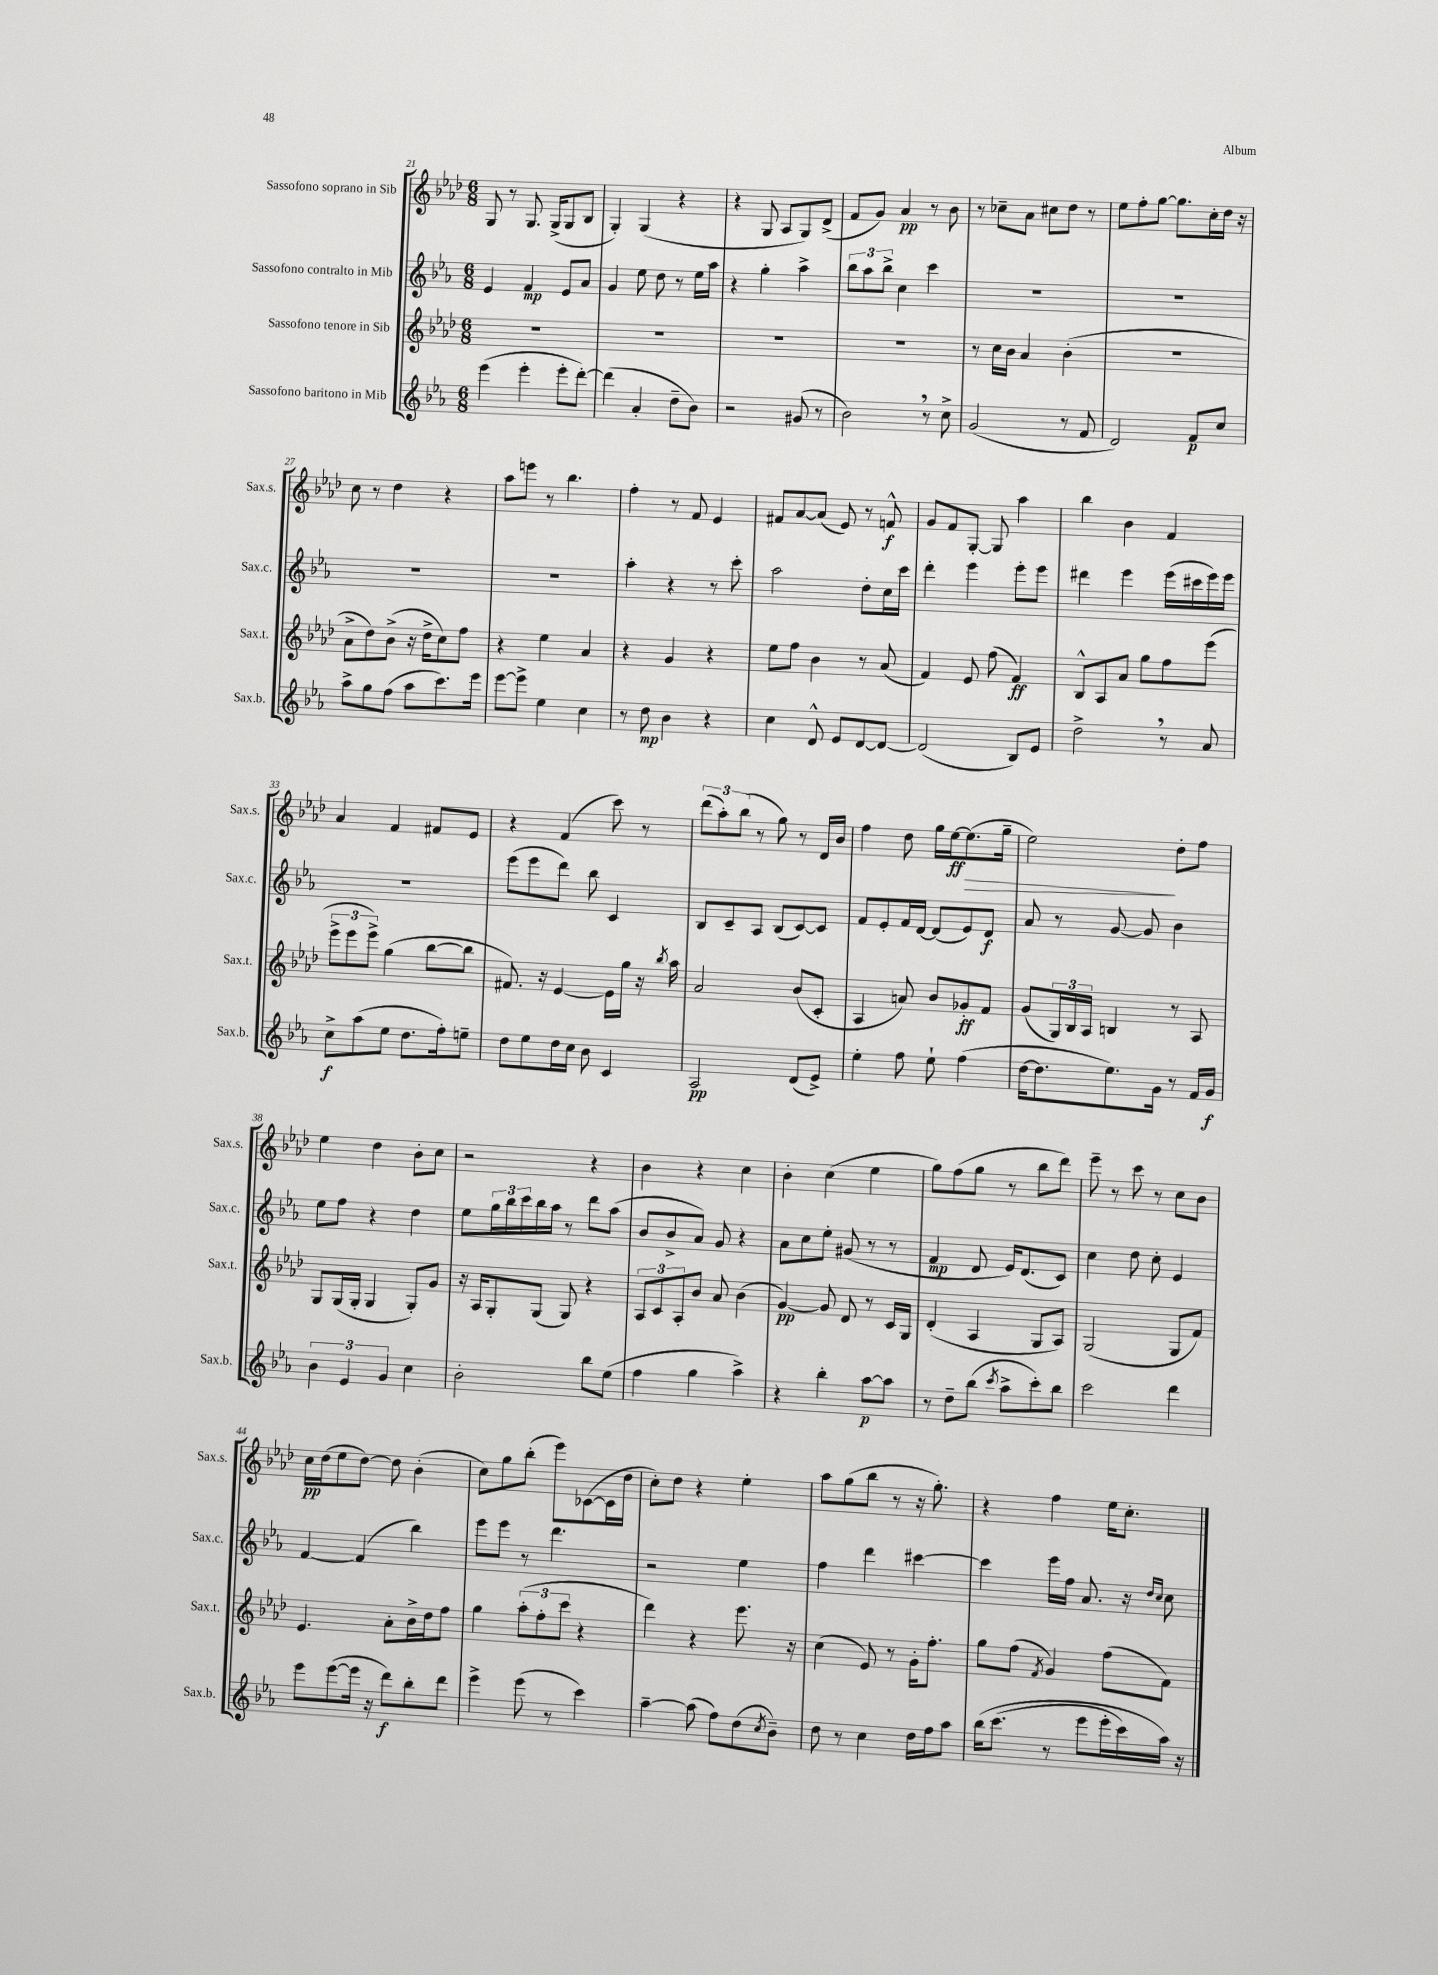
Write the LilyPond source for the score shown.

<<
\new StaffGroup <<
\new Staff = "s0" \with { instrumentName = "Sassofono soprano in Sib" shortInstrumentName = "Sax.s." } {
    \clef treble \key aes \major \numericTimeSignature \time 6/8
    g8 r8 g8. g16->( g8 bes8 |
    g4-.) g4( r4 |
    r4 g8 aes8 g8) des'8->( |
    f'8 g'8) aes'4\pp r8 bes'8 |
    r8 ces''8-- aes'8 cis''8 des''8 r8 |
    ees''8 f''8-. g''8~ g''8. c''16-. des''16 r16 |
    c''8 r8 des''4 r4 |
    aes''8 e'''8 r8 bes''4. |
    f''4-. r8 f'8 ees'4 |
    fis'8 aes'8~ aes'8( ees'8) r8 f'8-^\f |
    g'8 f'8 g8~-. g8 aes''4 |
    bes''4 bes'4 f'4 |
    aes'4 f'4 fis'8 ees'8 |
    r4 f'4( c'''8) r8 |
    \tuplet 3/2 { des'''8( aes''8-.) bes''8( } r8 g''8) r8 des'16 bes'16 |
    f''4 des''8 g''16 ees''16~\ff ees''8.\>( g''16-- |
    ees''2\!) des''8-. f''8 |
    ees''4 des''4 bes'8-. c''8 |
    r2 r4 |
    bes'4 r4 c''4 |
    bes'4-. c''4( ees''4 |
    g''8) f''8( g''8 r8 bes''8 des'''8) |
    ees'''8-- r8 c'''8 r8 c''8 bes'8 |
    c''16\pp des''16( ees''8 des''8~) des''8 bes'4-.( |
    c''8) g''8 bes''8-.( ees'''8) ces'8~( ces'16 des''16 |
    c''8-.) des''8 r4 ees''4-. |
    aes''8 g''8( bes''8 r8 r16 g''8.-.) |
    r4 f''4 ees''16 c''8.-. \bar "|." |
}
\new Staff = "s1" \with { instrumentName = "Sassofono contralto in Mib" shortInstrumentName = "Sax.c." } {
    \clef treble \key ees \major \numericTimeSignature \time 6/8
    ees'4 f'4\mp ees'8 aes'8 |
    g'4 ees''8 d''8 r8 ees''16 aes''16 |
    r4 g''4-. aes''4-> |
    \tuplet 3/2 { bes''8 aes''8 bes''8-> } c''4 c'''4 |
    R2. |
    R2. |
    R2. |
    R2. |
    aes''4-. r4 r8 c'''8-. |
    aes''2 d''8-. c''16 c'''16 |
    d'''4-. ees'''4 ees'''8-. ees'''8 |
    dis'''4 ees'''4 ees'''16( cis'''16 ees'''16) ees'''16 |
    R2. |
    ees'''8( ees'''8 d'''8) bes''8 c'4 |
    bes8 c'8-- aes8 bes8( c'8~) c'8 |
    f'8 ees'8-. f'16 d'16~ d'8( ees'8) d'8\f |
    aes'8 r8 g'8~ g'8 bes'4 |
    ees''8 f''8 r4 d''4 |
    ees''8 \tuplet 3/2 { g''16 bes''16 c'''16 } bes''16 aes''16 r8 d'''8 aes''8( |
    bes'8 bes'8-> aes'8) g'8 r4 |
    aes'8 c''8 ees''8-. gis'8( r8 r8 |
    f'4\mp d'8 ees'16) d'8.( c'8) |
    c''4 d''8 c''8-. ees'4 |
    f'4~ f'4( bes''4) |
    ees'''8 ees'''8 r8 d'''4. |
    r2 ees''4 |
    f''4 d'''4 cis'''4~ |
    cis'''4 ees'''16 f''16 aes'8. r16 \grace { d''16 c''16 } c''8 \bar "|." |
}
\new Staff = "s2" \with { instrumentName = "Sassofono tenore in Sib" shortInstrumentName = "Sax.t." } {
    \clef treble \key aes \major \numericTimeSignature \time 6/8
    R2. |
    R2. |
    R2. |
    R2. |
    r8 c''16 bes'16 aes'4 bes'4-.( |
    R2. |
    aes'8-> des''8) bes'8->( r16 des''16-> c''8) f''8 |
    r4 ees''4 aes'4 |
    r4 g'4 r4 |
    ees''8 f''8 bes'4 r8 aes'8( |
    f'4) ees'8 f''8( f'4\ff) |
    bes8-^ aes8 aes'8 g''8 f''8 ees'''8( |
    \tuplet 3/2 { ees'''8-> ees'''8 ees'''8->) } g''4( bes''8~ bes''8 |
    fis'8.) r16 ees'4~ ees'16 g''16 r16 \acciaccatura { bes''8 } aes''16 |
    aes'2 bes'8( c'8-. |
    aes4 a'8) bes'8 ges'8-.\ff f'8 |
    g'8( \tuplet 3/2 { g16) bes16 aes16 } b4 r8 aes8 |
    g8 g16( g16-. g4 g8-.) g'8 |
    r16 aes16 g8-. g8( g8) r4 |
    \tuplet 3/2 { aes8 c'8 aes8-. } bes'8 aes'8 bes'4( |
    g'4~\pp) g'8 des'8 r8 c'16 g16 |
    des'4-.( aes4 g8 aes8) |
    g2( g8 f'8) |
    ees'4. aes'8-. bes'16-> des''16 f''8 |
    g''4 \tuplet 3/2 { aes''8-.( f''8-. c'''8 } r4 |
    des'''4) r4 ees'''8. r16 |
    c''4( ees'8) r8 g'16-. f''8.-. |
    g''8 f''8( \acciaccatura { f'8 } g'4) f''8( f'8) \bar "|." |
}
\new Staff = "s3" \with { instrumentName = "Sassofono baritono in Mib" shortInstrumentName = "Sax.b." } {
    \clef treble \key ees \major \numericTimeSignature \time 6/8
    ees'''4( ees'''4-. ees'''8-. d'''8~-.) |
    d'''4( aes'4-. d''8-- bes'8) |
    r2 gis'8( r8 |
    bes'2) \breathe r8 c''8-> |
    g'2( r8 f'8 |
    d'2) f'8\p c''8 |
    aes''8-> g''8 f''8( aes''8 c'''8.) ees'''16 |
    ees'''8~ ees'''8-> ees''4 c''4 |
    r8 d''8\mp bes'4 r4 |
    c''4 d'8-^ ees'8 d'8~ d'8~ |
    d'2( bes8) ees'8 |
    d''2-> \breathe r8 aes'8 |
    c''8->\f aes''8( ees''8 d''8. f''16-.) e''8-- |
    d''8 ees''8 d''16 c''16 bes'8 c'4 |
    aes2\pp d'8( ees'8->) |
    ees''4-. f''8 ees''8-! f''4( |
    d''16~ d''8. ees''8.) g'16 r8 f'16 g'16\f |
    \tuplet 3/2 { bes'4 ees'4 g'4 } c''4 |
    bes'2-. bes''8 ees''8( |
    f''4 g''4 aes''4->) |
    r4 bes''4-. aes''8~\p aes''8 |
    r8 d''8-- bes''8( \acciaccatura { c'''8 } aes''8-> c'''8-.) bes''8 |
    c'''2 d'''4 |
    ees'''8 ees'''8~( ees'''16 r16 d'''8\f) bes''8-. d'''8 |
    ees'''4-> ees'''8( r8 c'''4) |
    aes''4~-- aes''8( f''8) d''8( \acciaccatura { c''8 } bes'8--) |
    d''8 r8 c''4 d''16 f''16 aes''8 |
    bes''16\( c'''8.( r8 ees'''8 ees'''16-. c'''16) aes''16\) r16 \bar "|." |
}
>>
>>
\layout { \context { \Score currentBarNumber = #21 } }
